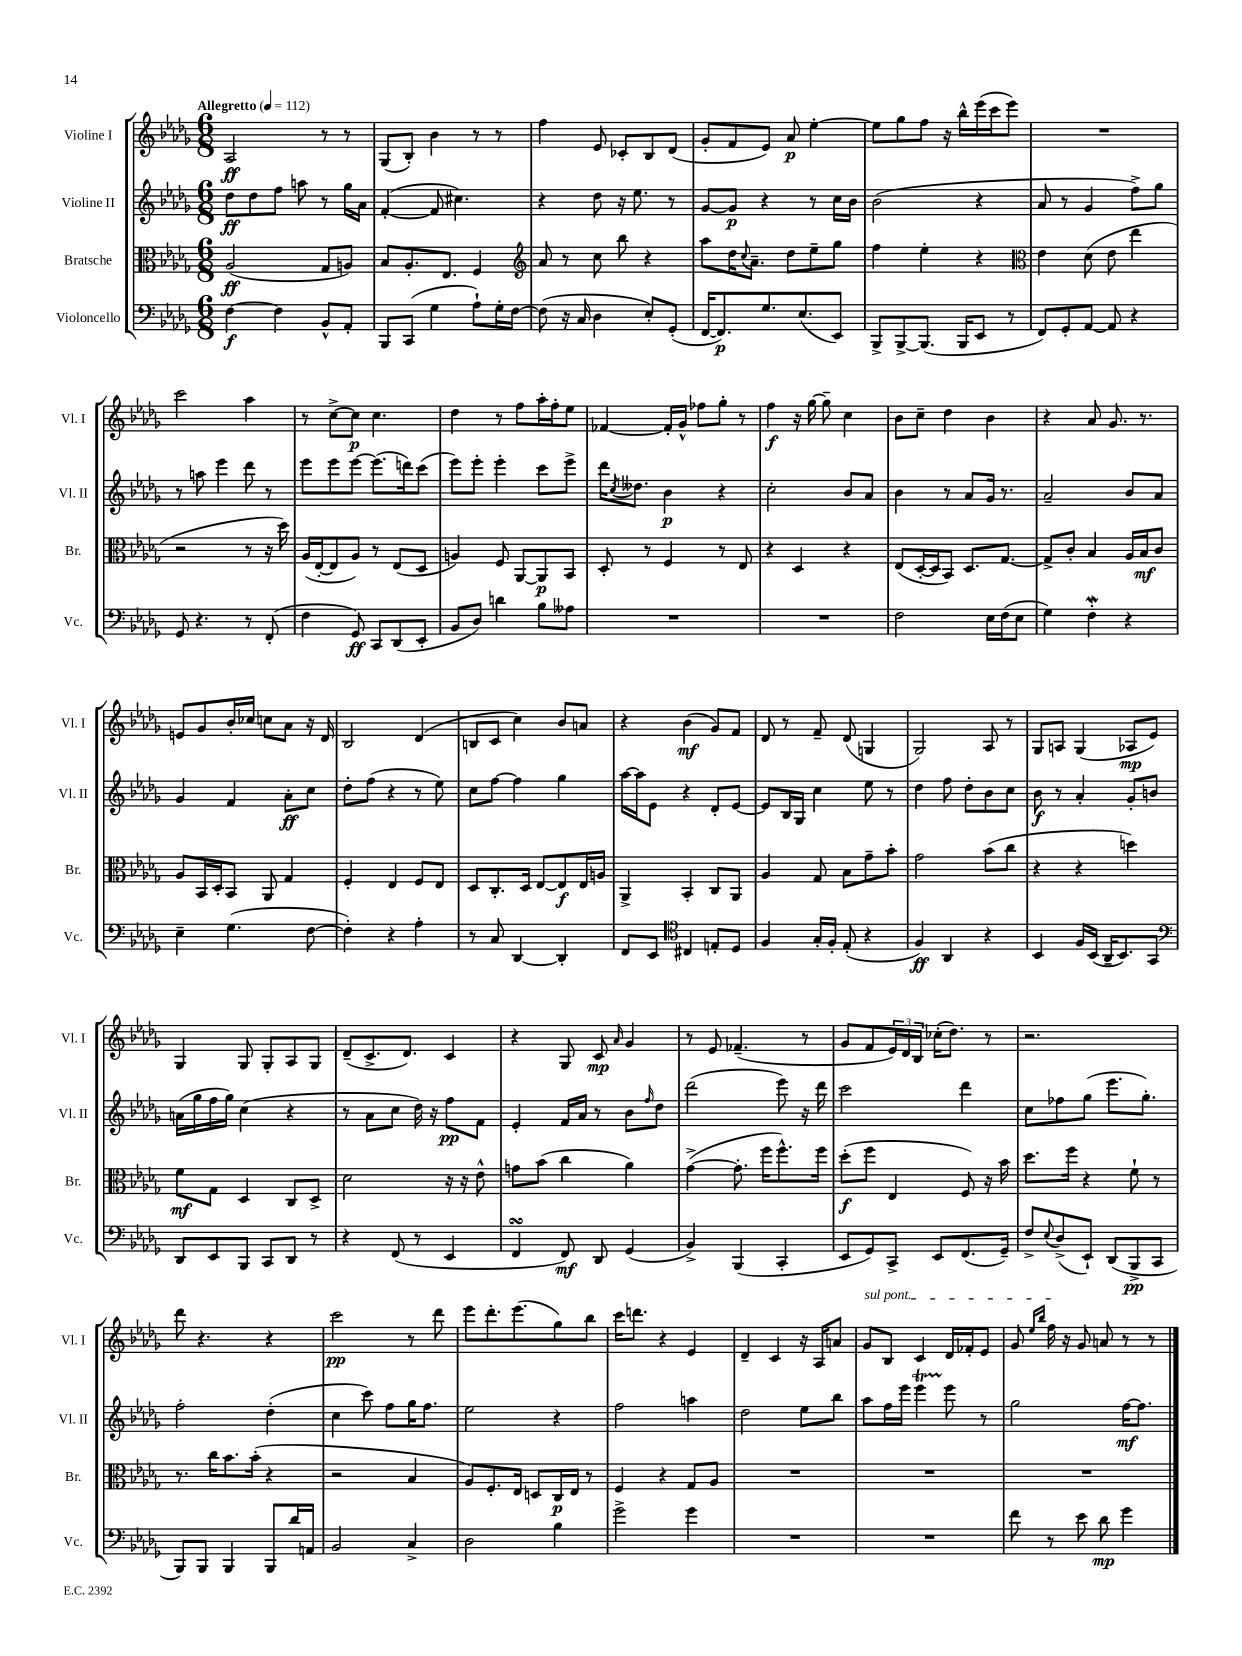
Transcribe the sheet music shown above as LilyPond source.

<<
\new StaffGroup <<
\new Staff = "s0" \with { instrumentName = "Violine I" shortInstrumentName = "Vl. I" } {
    \clef treble \key des \major \numericTimeSignature \time 6/8 \tempo "Allegretto" 4 = 112
    aes2\ff r8 r8 |
    ges8( bes8-.) bes'4 r8 r8 |
    f''4 ees'8 ces'8-. bes8 des'8( |
    ges'8-. f'8 ees'8) aes'8\p ees''4~-. |
    ees''8 ges''8 f''8 r16 bes''16-^ ees'''16( c'''16 ees'''8) |
    R2. |
    c'''2 aes''4 |
    r8 c''8~-> c''8\p c''4. |
    des''4 r8 f''8 aes''16-. f''16-. ees''8 |
    fes'4~ fes'16-. ges'16-^ fes''8 ges''8-. r8 |
    f''4\f r16 ges''16~ ges''8-- c''4 |
    bes'8 c''8-- des''4 bes'4 |
    r4 aes'8 ges'8. r8. |
    e'8 ges'8 bes'16-. ces''16 c''8 aes'8 r16 des'16 |
    bes2 des'4( |
    b8 c'8 c''4) bes'8 a'8 |
    r4 bes'4\mf( ges'8) f'8 |
    des'8 r8 f'8-- des'8( g4 |
    ges2) aes8 r8 |
    ges8 a8 ges4( aes8\mp ees'8) |
    ges4 ges8 ges8-. aes8 ges8 |
    des'8--( c'8.-> des'8.) c'4 |
    r4 ges8 c'8\mp \grace { aes'16 } ges'4 |
    r8 ees'8 fes'4.--( r8 |
    ges'8 f'8 \tuplet 3/2 { ees'16) des'16 bes16 } ces''16-.( des''8.) r8 |
    r2. |
    des'''8 r4. r4 |
    c'''2\pp r8 des'''8 |
    ees'''8 des'''8.-. ees'''8.( ges''8) bes''8 |
    c'''16 d'''8. r4 ees'4 |
    des'4-- c'4 r16 aes16 a'8 |
    \once \override TextSpanner.bound-details.left.text = \markup { \italic "sul pont." } ges'8\startTextSpan bes8 c'4 des'16 fes'16-. ees'8 |
    ges'8 \grace { ees''16 bes''16 } f''16\stopTextSpan r16 ges'8 a'8 r8 r8 \bar "|." |
}
\new Staff = "s1" \with { instrumentName = "Violine II" shortInstrumentName = "Vl. II" } {
    \clef treble \key des \major \numericTimeSignature \time 6/8
    des''8\ff des''8 f''8 a''8 r8 ges''16 aes'16 |
    f'4~-.( f'8 cis''4.) |
    r4 des''8 r16 ees''8. r8 |
    ges'8~ ges'8\p r4 r8 c''16 bes'16 |
    bes'2( r4 |
    aes'8 r8 ges'4 f''8->) ges''8 |
    r8 a''8 ees'''4 des'''8 r8 |
    ees'''8 ees'''8 ees'''8~ ees'''8.( d'''16) c'''8( |
    ees'''8) ees'''8-. ees'''4-. c'''8 ees'''8-> |
    des'''16 \acciaccatura { c''8 } deses''8. bes'4\p r4 |
    c''2-. bes'8 aes'8 |
    bes'4 r8 aes'8 ges'16 r8. |
    aes'2-- bes'8 aes'8 |
    ges'4 f'4 aes'8-.\ff c''8 |
    des''8-. f''8( r4 r8 ees''8) |
    c''8 f''8~ f''4 ges''4 |
    aes''16~ aes''16 ees'8 r4 des'8-. ees'8~ |
    ees'8 bes16 ges16 c''4 ees''8 r8 |
    des''4 f''8 des''8-. bes'8 c''8 |
    bes'8\f r8 aes'4-. ges'8-. b'8 |
    a'16( ges''16 f''16 ges''16) c''4( r4 |
    r8 aes'8 c''8 des''16) r16 f''8\pp f'8 |
    ees'4-. f'16 aes'16 r8 bes'8 \grace { f''16 } des''8 |
    des'''2( ees'''8) r16 des'''16 |
    c'''2 des'''4 |
    c''8 fes''8 ges''8( ees'''8. ges''8.-.) |
    f''2-. des''4-.( |
    c''4 c'''8) f''8 ges''16 f''8. |
    ees''2 r4 |
    f''2 a''4 |
    des''2 ees''8 bes''8 |
    aes''8 f''16 ees'''16 ees'''4\startTrillSpan ees'''8\stopTrillSpan r8 |
    ges''2 f''16~\mf f''8. \bar "|." |
}
\new Staff = "s2" \with { instrumentName = "Bratsche" shortInstrumentName = "Br." } {
    \clef alto \key des \major \numericTimeSignature \time 6/8
    aes2\ff( ges8 a8) |
    bes8 aes8.-. ees8. f4 |
    \clef treble aes'8 r8 c''8 bes''8 r4 |
    aes''8 des''16 \appoggiatura { c''8 } aes'8.-- des''8 ees''8-- ges''8 |
    f''4 ees''4-. r4 |
    \clef alto ees'4 des'8( ees'8 ees''4 |
    r2 r8 r16 des''16) |
    aes16( ees16~-. ees8 aes8) r8 ees8( des8 |
    a4) f8 aes,8~ aes,8\p bes,8 |
    des8-. r8 f4 r8 ees8 |
    r4 des4 r4 |
    ees8( des16~-. des16 bes,8) des8. ges8.~ |
    ges8-> c'8-. bes4 aes16 bes16\mf c'8 |
    aes8 bes,16 des16-. bes,8 aes,8 ges4 |
    f4-. ees4 f8 ees8 |
    des8 c8.-. des16 ees8~ ees8\f ees16 a16 |
    aes,4-> bes,4-. c8 aes,8 |
    aes4 ges8 bes8 ges'8-- bes'8-. |
    ges'2 bes'8( c''8 |
    r4 r4 d''4) |
    f'8\mf ges8 des4 c8 des8-> |
    des'2 r16 r16 ees'8-^ |
    g'8 bes'8( c''4 aes'4) |
    ges'4~->( ges'8.-. f''16 f''8.-^) f''16 |
    des''8-.\f( f''8 ees4 f8) r16 bes'16 |
    des''8. f''16 r4 f'8-! r8 |
    r8. c''16 bes'8. bes'16-.( r4 |
    r2 bes4 |
    aes8) f8.-. ees16 d8 c16\p ees16 r8 |
    f4 r4 ges8 aes8 |
    R2. |
    R2. |
    R2. \bar "|." |
}
\new Staff = "s3" \with { instrumentName = "Violoncello" shortInstrumentName = "Vc." } {
    \clef bass \key des \major \numericTimeSignature \time 6/8
    f4~\f f4 bes,8-^ aes,8-. |
    bes,,8 c,8( ges4 aes8-!) ges16-. f16~ |
    f8( r16 c16 des4 ees8-.) ges,8-.( |
    f,16~ f,8.\p) ges8. ees8.( ees,8) |
    bes,,8-> bes,,8~-> bes,,8.( bes,,16 ees,8 r8 |
    f,8) ges,8-. aes,8~ aes,8 r4 |
    ges,8 r4. r8 f,8-.( |
    f4 ges,8\ff) c,8 des,8( ees,8-. |
    bes,8 des8) d'4 bes8 aeses8 |
    R2. |
    R2. |
    f2 ees16 f16( ees8 |
    ges4) f4-.\mordent r4 |
    ees4-- ges4.( f8~ |
    f4-.) r4 aes4-. |
    r8 c8 des,4~ des,4-. |
    f,8 ees,8 \clef tenor cis4 e8-. des8 |
    f4 ges16-. f16-. ees8-.( r4 |
    f4\ff) aes,4 r4 |
    bes,4 f16 bes,16( aes,16-- bes,8.) ges,8 |
    \clef bass des,8 ees,8 bes,,8 c,8 des,8 r8 |
    r4 f,8( r8 ees,4 |
    f,4\turn f,8\mf) des,8 ges,4( |
    bes,4->) bes,,4( c,4-. |
    ees,8 ges,8) c,8-> ees,8 f,8.( ges,16--) |
    f8-> \appoggiatura { ees8 } des8->( ees,8-!) des,8( bes,,8->\pp c,8 |
    bes,,8) bes,,8 bes,,4 bes,,8 des'16 a,16 |
    bes,2 c4-> |
    des2 bes4 |
    ges'2-> ges'4 |
    R2. |
    R2. |
    f'8 r8 ees'8 des'8\mp ges'4 \bar "|." |
}
>>
>>
\layout { \context { \Score \remove "Bar_number_engraver" } }
